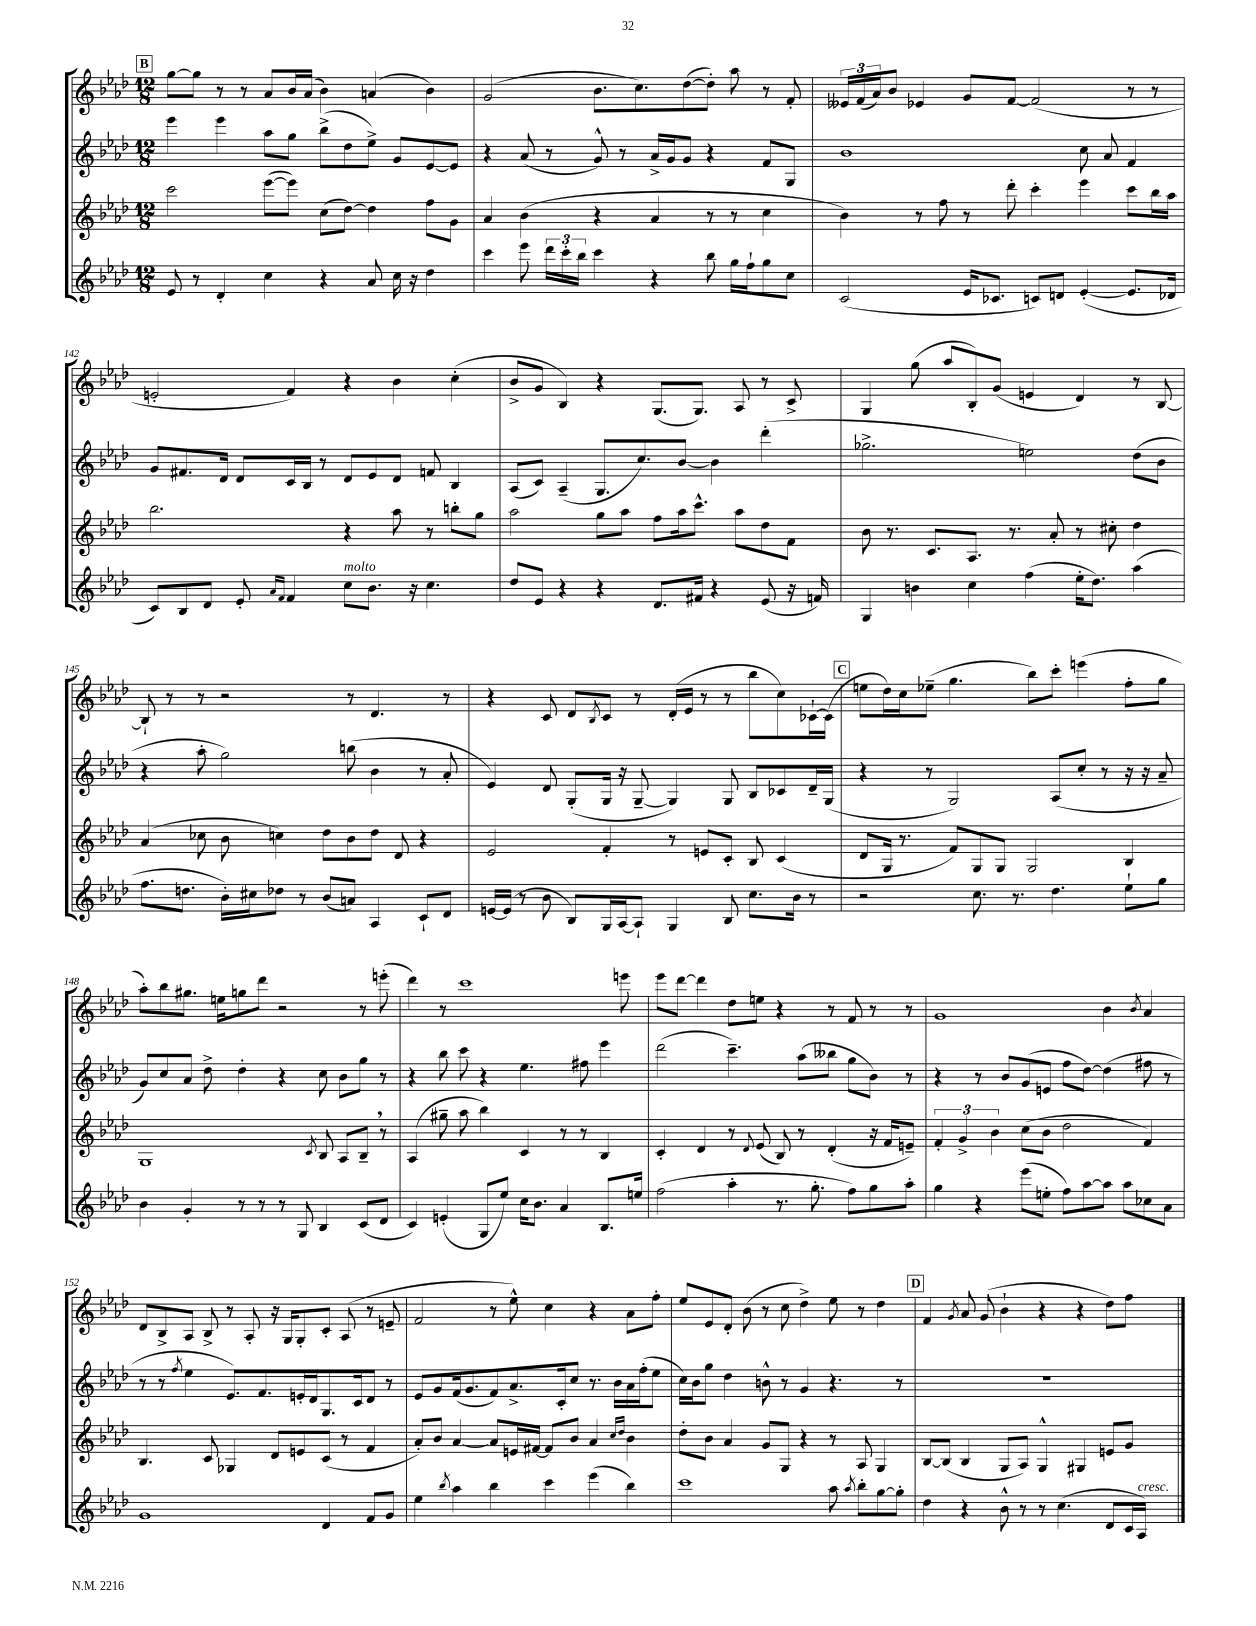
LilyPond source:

<<
\new StaffGroup <<
\new Staff = "s0" {
    \clef treble \key aes \major \numericTimeSignature \time 12/8
    \mark \markup { \box "B" } g''8~ g''8 r8 r8 aes'8 bes'16 aes'16( bes'4) a'4( bes'4) |
    g'2( bes'8. c''8.) des''8~( des''8-.) aes''8 r8 f'8-. |
    \tuplet 3/2 { eeses'16 f'16( aes'16) } bes'8 ees'4 g'8 f'8~ f'2( r8 r8 |
    e'2-. f'4) r4 bes'4 c''4-.( |
    bes'8-> g'8 bes4) r4 g8.( g8.) aes8 r8 c'8-> |
    g4 g''8( aes''8 bes8-.) g'8( e'4 des'4) r8 bes8~ |
    bes8-! r8 r8 r2 r8 des'4. r8 |
    r4 c'8 des'8 \acciaccatura { bes8 } c'8 r8 des'16-.( ees'16 r8 r8 bes''8 c''8) ces'16~-! ces'16( |
    \mark \markup { \box "C" } e''8 des''16) c''16 ees''8--( g''4. bes''8) c'''8-. e'''4( f''8-. g''8 |
    aes''8-.) bes''8 gis''8. e''16 g''8 des'''8 r2 r8 e'''8-.( |
    des'''4) r8 c'''1 e'''8 |
    ees'''8 des'''8~ des'''4 des''8 e''8 r4 r8 f'8 r8 r8 |
    g'1 bes'4 \acciaccatura { bes'8 } aes'4 |
    des'8 bes8-> aes8 bes8-> r8 aes8-. r16 g16 g8-. c'8-. aes8( r8 e'8-- |
    f'2 r8 ees''8-^) c''4 r4 aes'8 f''8-. |
    ees''8 ees'8 des'8-. bes'8( r8 c''8 des''4->) ees''8 r8 des''4 |
    \mark \markup { \box "D" } f'4 \acciaccatura { g'8 } aes'8 g'8( bes'4-! r4 r4 des''8) f''8 \bar "|." |
}
\new Staff = "s1" {
    \clef treble \key aes \major \numericTimeSignature \time 12/8
    \mark \markup { \box "B" } ees'''4 ees'''4 aes''8 g''8 bes''8->( des''8 ees''8->) g'8 ees'8~ ees'8 |
    r4 aes'8( r8 g'8-^) r8 aes'16-> g'16 g'8 r4 f'8 g8 |
    bes'1 c''8 aes'8 f'4 |
    g'8 fis'8. des'16 des'8 c'16 bes16 r8 des'8 ees'8 des'8 f'8 bes4 |
    aes8( c'8) aes4--( g8. c''8.) bes'8~ bes'4 des'''4-.( |
    ges''2.-> e''2) des''8( bes'8 |
    r4 aes''8-. g''2) b''8( bes'4 r8 aes'8-. |
    ees'4) des'8 g8-.( g16 r16 g8~-- g4) g8 bes8 ces'8 des'16-- g16( |
    \mark \markup { \box "C" } r4 r8 g2) aes8( c''8-. r8 r16 r16 aes'8-- |
    g'8) c''8 aes'8 des''8-> des''4-. r4 c''8 bes'8 g''8 r8 |
    r4 bes''8 c'''8 r4 ees''4. fis''8 ees'''4 |
    des'''2( c'''4.--) aes''8( beses''8 g''8 bes'8) r8 |
    r4 r8 bes'8 g'8( e'8 f''8 des''8~) des''4( fis''8 r8 |
    r8 r8 \acciaccatura { f''8 } ees''4 ees'8.) f'8. e'16-. des'16 g8. c'16 des'8 r8 |
    ees'8 g'8 f'16( g'8. f'8) aes'8.-> c'16-. c''8 r8. bes'16 aes'16 f''16-.( ees''8 |
    c''16) bes'16 g''8 des''4 b'8-^ r8 g'4 r4. r8 |
    \mark \markup { \box "D" } R1. \bar "|." |
}
\new Staff = "s2" {
    \clef treble \key aes \major \numericTimeSignature \time 12/8
    \mark \markup { \box "B" } c'''2 ees'''8~( ees'''8) c''8( des''8~) des''4 f''8 g'8 |
    aes'4 bes'4( r4 aes'4 r8 r8 c''4 |
    bes'4) r8 f''8 r8 des'''8-. c'''4-. ees'''4 c'''8 bes''16 aes''16 |
    bes''2. r4 aes''8 r8 b''8-. g''8 |
    aes''2 g''8 aes''8 f''8 aes''16 c'''8.-^ aes''8 des''8 f'8 |
    bes'8 r8. c'8. aes8. r8. aes'8-. r8 cis''8-. des''4 |
    aes'4( ces''8 bes'8 c''4) des''8 bes'8 des''8 des'8 r4 |
    ees'2 f'4-. r8 e'8 c'8-. bes8 c'4( |
    \mark \markup { \box "C" } des'8 g16 r8. f'8) g8 g8 g2 bes4 |
    g1 \acciaccatura { c'8 } bes8 aes8 bes8-- \breathe r8 |
    aes4( gis''8-- aes''8 bes''4) c'4 r8 r8 bes4 |
    c'4-. des'4 r8 \appoggiatura { des'8 } ees'8( bes8) r8 des'4-.( r16 f'16 e'8--) |
    \tuplet 3/2 { f'4-. g'4-> bes'4 } c''8( bes'8 des''2 f'4) |
    bes4. c'8 ges4 des'8 e'8 c'8( r8 f'4 |
    aes'8-.) bes'8 aes'4~ aes'8 e'16 fis'16~ fis'8 bes'8 aes'4 \grace { c''16 des''16 } bes'4 |
    des''8-. bes'8 aes'4 g'8 g8 r4 r8 aes8 g4 |
    \mark \markup { \box "D" } bes8~ bes8( bes4 g8 aes8) g4-^ gis4 e'8 g'8 \bar "|." |
}
\new Staff = "s3" {
    \clef treble \key aes \major \numericTimeSignature \time 12/8
    \mark \markup { \box "B" } ees'8 r8 des'4-. c''4 r4 aes'8 c''16 r16 des''4 |
    c'''4 ees'''8 \tuplet 3/2 { des'''16 c'''16-. bes''16 } c'''4 r4 bes''8 g''16 f''16-! g''8 c''8 |
    c'2( ees'16 ces'8. c'8) d'8 ees'4~-.( ees'8. des'16 |
    c'8) bes8 des'8 ees'8-. \grace { aes'16 f'16 } f'4 c''8^\markup { \italic "molto" } bes'8. r16 c''4. |
    des''8 ees'8 r4 r4 des'8. fis'16 r4 ees'8( r16 f'16) |
    g4 b'4 c''4 f''4( ees''16-. des''8.) aes''4( |
    f''8. d''8. bes'16-.) cis''16 des''8 r8 bes'8( a'8) aes4 c'8-! des'8 |
    e'16~ e'16( r8 bes'8 bes8) g16 aes16~ aes8-! g4 bes8 c''8. bes'16 r8 |
    \mark \markup { \box "C" } r2 c''8. r8. des''4. ees''8-! g''8 |
    bes'4 g'4-. r8 r8 r8 g8 bes4 c'8( des'8 |
    c'4) e'4-.( g8 ees''8) c''16 bes'8. aes'4 bes8. e''16 |
    f''2( aes''4-. r8. g''8.-. f''8) g''8 aes''8-. |
    g''4 r4 ees'''8( e''8-. f''8) aes''8~ aes''8 aes''8 ces''8 aes'8 |
    g'1 des'4 f'8 g'8 |
    ees''4 \acciaccatura { bes''8 } aes''4 bes''4 c'''4 ees'''4( bes''4) |
    c'''1 aes''8 \acciaccatura { aes''8 } bes''8-. g''8~ g''8-. |
    \mark \markup { \box "D" } des''4 r4 bes'8-^ r8 r8 c''4.( des'8 c'16 aes16^\markup { \italic "cresc." }) \bar "|." |
}
>>
>>
\layout { \context { \Score currentBarNumber = #139 } }
